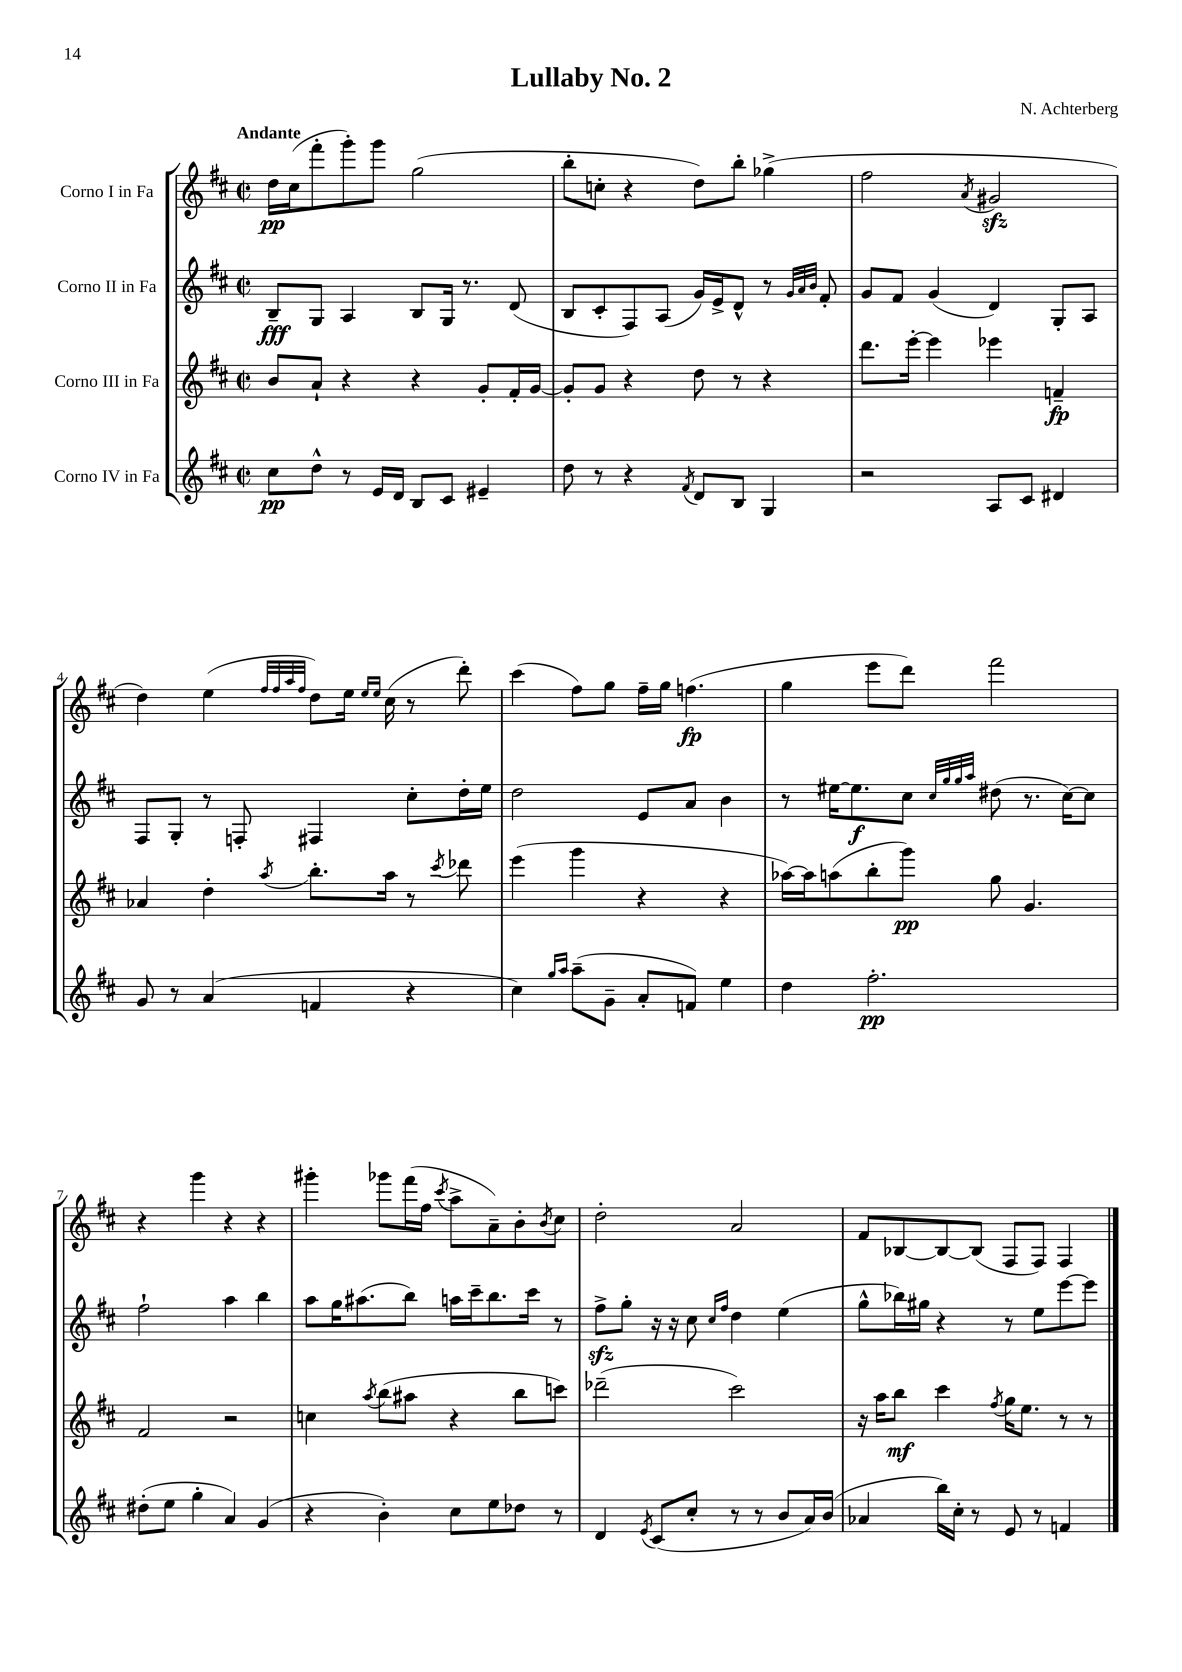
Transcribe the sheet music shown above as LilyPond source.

\header { title = "Lullaby No. 2" composer = "N. Achterberg" }
<<
\new StaffGroup <<
\new Staff = "s0" \with { instrumentName = "Corno I in Fa" } {
    \clef treble \key d \major \defaultTimeSignature \time 2/2 \tempo "Andante"
    d''16\pp cis''16( fis'''8-. g'''8-.) g'''8 g''2( |
    b''8-. c''8-. r4 d''8) b''8-. ges''4->( |
    fis''2 \acciaccatura { a'8 } gis'2\sfz |
    d''4) e''4( \grace { fis''32 fis''32 a''32 fis''32 } d''8) e''16 \grace { e''16 e''16 } cis''16( r8 d'''8-.) |
    cis'''4( fis''8) g''8 fis''16-- g''16 f''4.\fp( |
    g''4 e'''8 d'''8) fis'''2 |
    r4 g'''4 r4 r4 |
    gis'''4-. ges'''8 fis'''16( fis''16 \acciaccatura { cis'''8 } a''8-> a'8--) b'8-. \acciaccatura { b'8 } cis''8 |
    d''2-. a'2 |
    fis'8 bes8~ bes8~ bes8( fis8 fis8) fis4 \bar "|." |
}
\new Staff = "s1" \with { instrumentName = "Corno II in Fa" } {
    \clef treble \key d \major \defaultTimeSignature \time 2/2
    b8--\fff g8 a4 b8 g16 r8. d'8( |
    b8 cis'8-. fis8) a8( g'16) e'16-> d'8-^ r8 \grace { g'32 a'32 b'32 } fis'8-. |
    g'8 fis'8 g'4( d'4) g8-. a8 |
    fis8 g8-. r8 f8-. fis4 cis''8-. d''16-. e''16 |
    d''2 e'8 a'8 b'4 |
    r8 eis''16~ eis''8.\f cis''8 \grace { cis''32 g''32 g''32 a''32 } dis''8( r8. cis''16~) cis''8 |
    fis''2-! a''4 b''4 |
    a''8 g''16 ais''8.( b''8) a''16 cis'''16-- b''8. cis'''16 r8 |
    fis''8->\sfz g''8-. r16 r16 cis''8 \grace { cis''16 fis''16 } d''4 e''4( |
    g''8-^ bes''16) gis''16 r4 r8 e''8 e'''8~ e'''8 \bar "|." |
}
\new Staff = "s2" \with { instrumentName = "Corno III in Fa" } {
    \clef treble \key d \major \defaultTimeSignature \time 2/2
    b'8 a'8-! r4 r4 g'8-. fis'16-. g'16~ |
    g'8-. g'8 r4 d''8 r8 r4 |
    d'''8. e'''16~-. e'''4 ees'''4 f'4--\fp |
    aes'4 d''4-. \acciaccatura { a''8 } b''8.-. a''16 r8 \acciaccatura { cis'''8 } des'''8 |
    e'''4( g'''4 r4 r4 |
    aes''16~) aes''16 a''8( b''8-. g'''8\pp) g''8 g'4. |
    fis'2 r2 |
    c''4 \acciaccatura { a''8 } b''8( ais''8 r4 b''8 c'''8) |
    des'''2--( cis'''2) |
    r16 a''16 b''8\mf cis'''4 \acciaccatura { fis''8 } g''16 e''8. r8 r8 \bar "|." |
}
\new Staff = "s3" \with { instrumentName = "Corno IV in Fa" } {
    \clef treble \key d \major \defaultTimeSignature \time 2/2
    cis''8\pp d''8-^ r8 e'16 d'16 b8 cis'8 eis'4-- |
    d''8 r8 r4 \acciaccatura { fis'8 } d'8 b8 g4 |
    r2 a8 cis'8 dis'4 |
    g'8 r8 a'4( f'4 r4 |
    cis''4) \grace { g''16 a''16 } a''8--( g'8-- a'8-. f'8) e''4 |
    d''4 fis''2.-.\pp |
    dis''8-.( e''8 g''4-. a'4) g'4( |
    r4 b'4-.) cis''8 e''8 des''8 r8 |
    d'4 \acciaccatura { e'8 } cis'8( cis''8-. r8 r8 b'8 a'16) b'16( |
    aes'4 b''16) cis''16-. r8 e'8 r8 f'4 \bar "|." |
}
>>
>>
